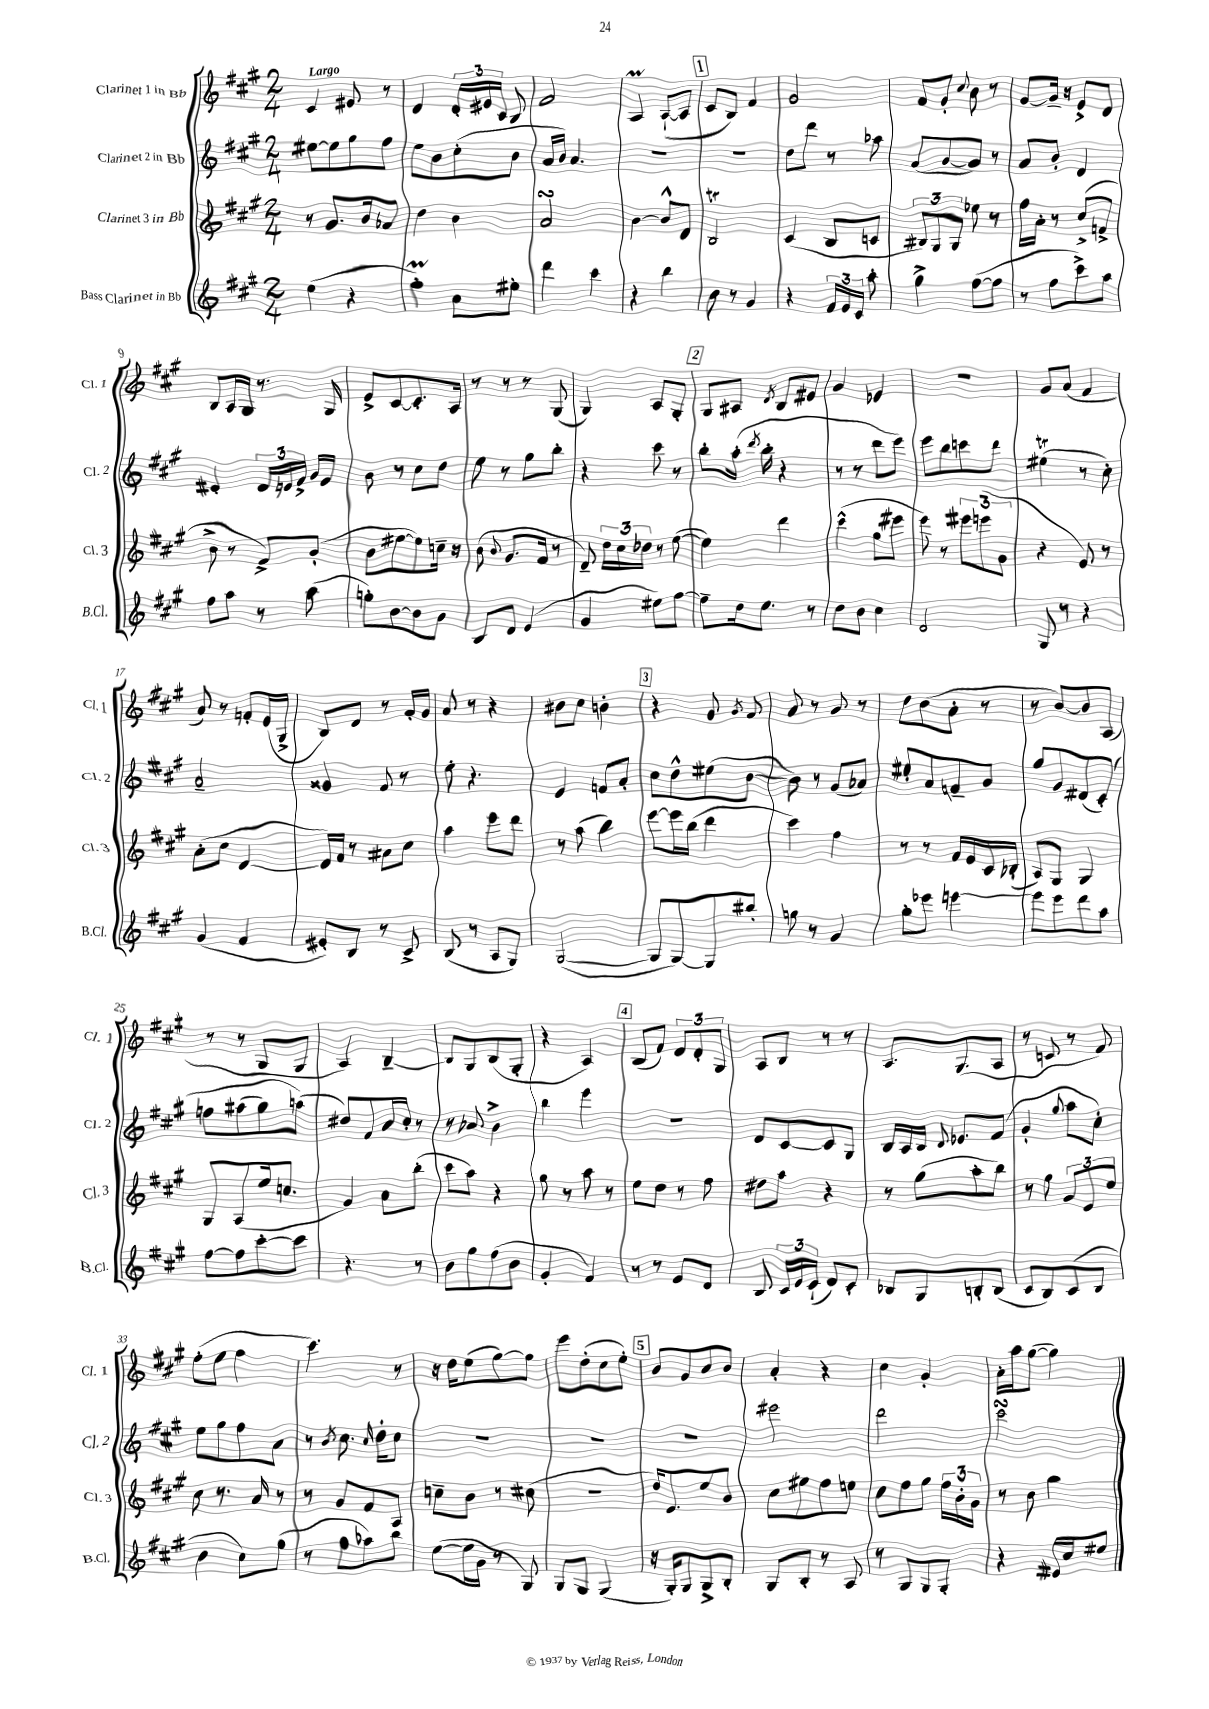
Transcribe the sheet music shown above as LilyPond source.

<<
\new StaffGroup <<
\new Staff = "s0" \with { instrumentName = "Clarinet 1 in Bb" shortInstrumentName = "Cl. 1" } {
    \clef treble \key a \major \numericTimeSignature \time 2/4 \tempo "Largo"
    \autoBeamOff cis'4 eis'8 r8 |
    d'4 \tuplet 3/2 { d'16[-. eis'16 cis'16] } b8 |
    fis'2 |
    a4\prall a8[~-!( a8] |
    \mark \markup { \box "1" } cis'8[ b8]) fis'4 |
    gis'2 |
    fis'8[ gis'8]-. \appoggiatura { cis''8 } b'8 r8 |
    gis'8[~ gis'16]-- r16 e'8[-> d'8] |
    b8[ a16 gis16] r8. gis16 |
    e'8[-> cis'8~ cis'8.-. a16] |
    r8 r8 r8 gis8( |
    gis4) a8[ gis8]-. |
    \mark \markup { \box "2" } gis8[ ais8] \acciaccatura { d'8 } b8[ eis'8] |
    gis'4 ees'4 |
    R2 |
    gis'8[ a'8]( fis'4 |
    a'8) r8 f'8[-. e'16( gis16]-> |
    b8[) d'8] r8 fis'16[-. gis'16] |
    a'8 r8 r4 |
    bis'8[ cis''8] b'4-. |
    \mark \markup { \box "3" } r4 gis'8 \acciaccatura { gis'8 } fis'8 |
    a'8 r8 gis'8 r8 |
    d''8[ b'8( a'8]-. r8 |
    r8 b'8[~) b'8 a8]( |
    r8 r8 gis8[ gis8] |
    a4) b4~-- |
    b8[ gis8 b8( gis8]-. |
    r4 a4) |
    \mark \markup { \box "4" } b8[( fis'8]) \tuplet 3/2 { d'8[ d'8-. gis8] } |
    a8[ b8] r8 r8 |
    a8.[ gis8.( a8] |
    r8 c'8 r8 fis'8) |
    fis''8[-.( e''8] fis''4 |
    cis'''4.) r8 |
    r16 d''16[ e''8( gis''8~) gis''8] |
    e'''8[ d''8-.( cis''8 e''8]-.) |
    \mark \markup { \box "5" } b'8[ gis'8 cis''8 b'8] |
    a'4-. r4 |
    cis''4 gis'4-. |
    a'16[-. a''16 gis''8]~( gis''4) \bar "|." |
}
\new Staff = "s1" \with { instrumentName = "Clarinet 2 in Bb" shortInstrumentName = "Cl. 2" } {
    \clef treble \key a \major \numericTimeSignature \time 2/4
    \autoBeamOff eis''8[~ eis''8 gis''8 fis''8] |
    e''8[ b'8 cis''8-.( b'8] |
    a'16[ b'16]) a'4. |
    R2 |
    \mark \markup { \box "1" } R2 |
    d''8[ d'''8] r8 aes''8 |
    a'8[( gis'8~ gis'8]) r8 |
    a'8[ b'8]-. d'4 |
    eis'4-. \tuplet 3/2 { d'16[ e'16 fis'16]-> } gis'16[ e'16] |
    b'8 r8 cis''8[ d''8] |
    e''8 r8 gis''8[ b''8]-. |
    r4 cis'''8 r8 |
    \mark \markup { \box "2" } b''8[-. a''16]-.( \acciaccatura { d'''8 } b''16-. r4 |
    r8 r8 d'''8[ e'''8]) |
    e'''8[ b''8 c'''8 d'''8] |
    eis''4\trill( r8 cis''8-.) |
    a'2-- |
    gisis'4 fis'8 r8 |
    e''8-. r4. |
    e'4 f'8[ a'8]-. |
    \mark \markup { \box "3" } cis''8[ d''8-^ eis''8( b'8]~ |
    b'8) r8 gis'8[( aes'8]) |
    eis''8[-. a'8 f'8-- gis'8] |
    gis''8[ gis'8 dis'8( cis'8]-.)\( |
    f''8[ ais''8( gis''8) a''8](\) |
    dis''8[) fis'8 a'16 cis''16]-. r8 |
    r8 aes'8 b'4-> |
    b''4 e'''4 |
    \mark \markup { \box "4" } R2 |
    d'8[ cis'8~ cis'8 gis8] |
    b16[ a16 b16] \appoggiatura { d'8 } ees'8.[ fis'8]( |
    gis'4-. \appoggiatura { gis''8 } a''8[ cis''8]-.) |
    e''8[ gis''8 fis''8 a'8] |
    r8 \acciaccatura { b'8 } cis''8. \grace { cis''16 } d''16[-. cis''8] |
    R2 |
    R2 |
    \mark \markup { \box "5" } R2 |
    eis'''2 |
    d'''2 |
    cis'''2\turn \bar "|." |
}
\new Staff = "s2" \with { instrumentName = "Clarinet 3 in Bb" shortInstrumentName = "Cl. 3" } {
    \clef treble \key a \major \numericTimeSignature \time 2/4
    \autoBeamOff r8 gis'8.[ b'16 aes'8] |
    d''4 b'4 |
    a'2\turn |
    b'4~ b'8[-^ d'8] |
    \mark \markup { \box "1" } b2\trill |
    cis'4( b8[ c'8] |
    \tuplet 3/2 { bis8[) gis8 gis8] } ees''8 r8 |
    fis''16[ a'16]-. r8 cis''8[->( f'8]-> |
    b'8-> r8 fis'8[->) gis'8]-.( |
    b'8[ eis''8~ eis''8) c''16]-- r16 |
    b'8( \appoggiatura { b'8 } gis'8.[ fis'16] r8 |
    d'8--) \tuplet 3/2 { d''16[ cis''16 des''16] } r8 e''8~( |
    \mark \markup { \box "2" } e''4) d'''4 |
    cis'''4-^( gis''8[ eis'''8] |
    e'''8) r8 \tuplet 3/2 { eis'''8[ e'''8( gis'8] } |
    r4 e'8) r8 |
    a'8[-.( cis''8] d'4~ |
    d'16[) fis'16] r8 ais'8[ cis''8] |
    a''4 e'''8[ d'''8] |
    r8 a''8( b''4) |
    \mark \markup { \box "3" } e'''8[~ e'''16 b''16]( d'''4 |
    cis'''4) fis''4 |
    r8 r8 fis'16[ e'16 cis'16 bes16]-.( |
    a8[) gis8] gis4 |
    gis8[ a8( e''16 c''8.] |
    gis'4) a'8[ b''8]-.( |
    cis'''8[ a''8]) r4 |
    gis''8 r8 a''8 r8 |
    \mark \markup { \box "4" } e''8[ d''8] r8 fis''8 |
    dis''8[ a''8] r4 |
    r8 gis''8[( a''8-. b''8]) |
    r8 gis''8 \tuplet 3/2 { gis'8[ e'8 e''8] } |
    cis''8 r8. a'16 r8 |
    r8 gis'8[ fis'8 a8] |
    c''8[-- b'8] r8 cis''8( |
    r2 |
    \mark \markup { \box "5" } d''16[) e'8. e''8 b'8] |
    cis''8[ eis''8 fis''8 e''8] |
    cis''8[ fis''8 gis''8] \tuplet 3/2 { fis''16[ b'16-. gis'16] } |
    r8 b'8 gis''4 \bar "|." |
}
\new Staff = "s3" \with { instrumentName = "Bass Clarinet in Bb" shortInstrumentName = "B.Cl." } {
    \clef treble \key a \major \numericTimeSignature \time 2/4
    \autoBeamOff e''4( r4 |
    fis''4-.\prall) a'8[ eis''8]-. |
    d'''4 cis'''4 |
    r4 b''4 |
    \mark \markup { \box "1" } b'8 r8 gis'4 |
    r4 \tuplet 3/2 { fis'16[ e'16 cis'16] } a''8-. |
    gis''4-> fis''8[~( fis''8] |
    r8 fis''8[ cis'''8->) a''8] |
    fis''8[ a''8] r8 a''8( |
    g''8[-.) b'8~ b'8 gis'8] |
    b8[ d'8] e'4( |
    gis'4 eis''8[) fis''8]~ |
    \mark \markup { \box "2" } fis''8[-- d''16 e''8.] r8 |
    d''8[ b'8] cis''4 |
    d'2 |
    gis8 r8 r4 |
    gis'4( fis'4 |
    eis'8[-.) b8] r8 cis'8-> |
    b8( r8 a8[ gis8]) |
    gis2~( |
    \mark \markup { \box "3" } gis8[ gis8~) gis8 bis''8]-. |
    g''8 r8 gis'4 |
    gis''8[-. ees'''8] e'''4~ |
    e'''8[ e'''8 d'''8 a''8] |
    fis''8[~ fis''8 cis'''8~-. cis'''8] |
    r4. r8 |
    b'8[ gis''8 fis''8( b'8] |
    gis'4-. fis'4) |
    \mark \markup { \box "4" } r8 r8 e'8[ d'8] |
    b8 \tuplet 3/2 { cis'16[ e'16 cis'16]-!( } d'8[) cis'8]-. |
    bes8[ gis8 b8-. b8]( |
    cis'8[ b8) cis'8( b8] |
    b'4 cis''8[) gis''8]( |
    r8 fis''8[ aes''8) b''8] |
    e''8[~( e''16 gis'16] r8 gis8) |
    gis8[ gis8] gis4( |
    \mark \markup { \box "5" } r16 gis16[-.) gis8 gis8-> b8]-. |
    gis8[ b8]-. r8 a8 |
    r8 gis8[ gis8 gis8]-. |
    r4 eis'16[ cis''16 eis''8] \bar "|." |
}
>>
>>
